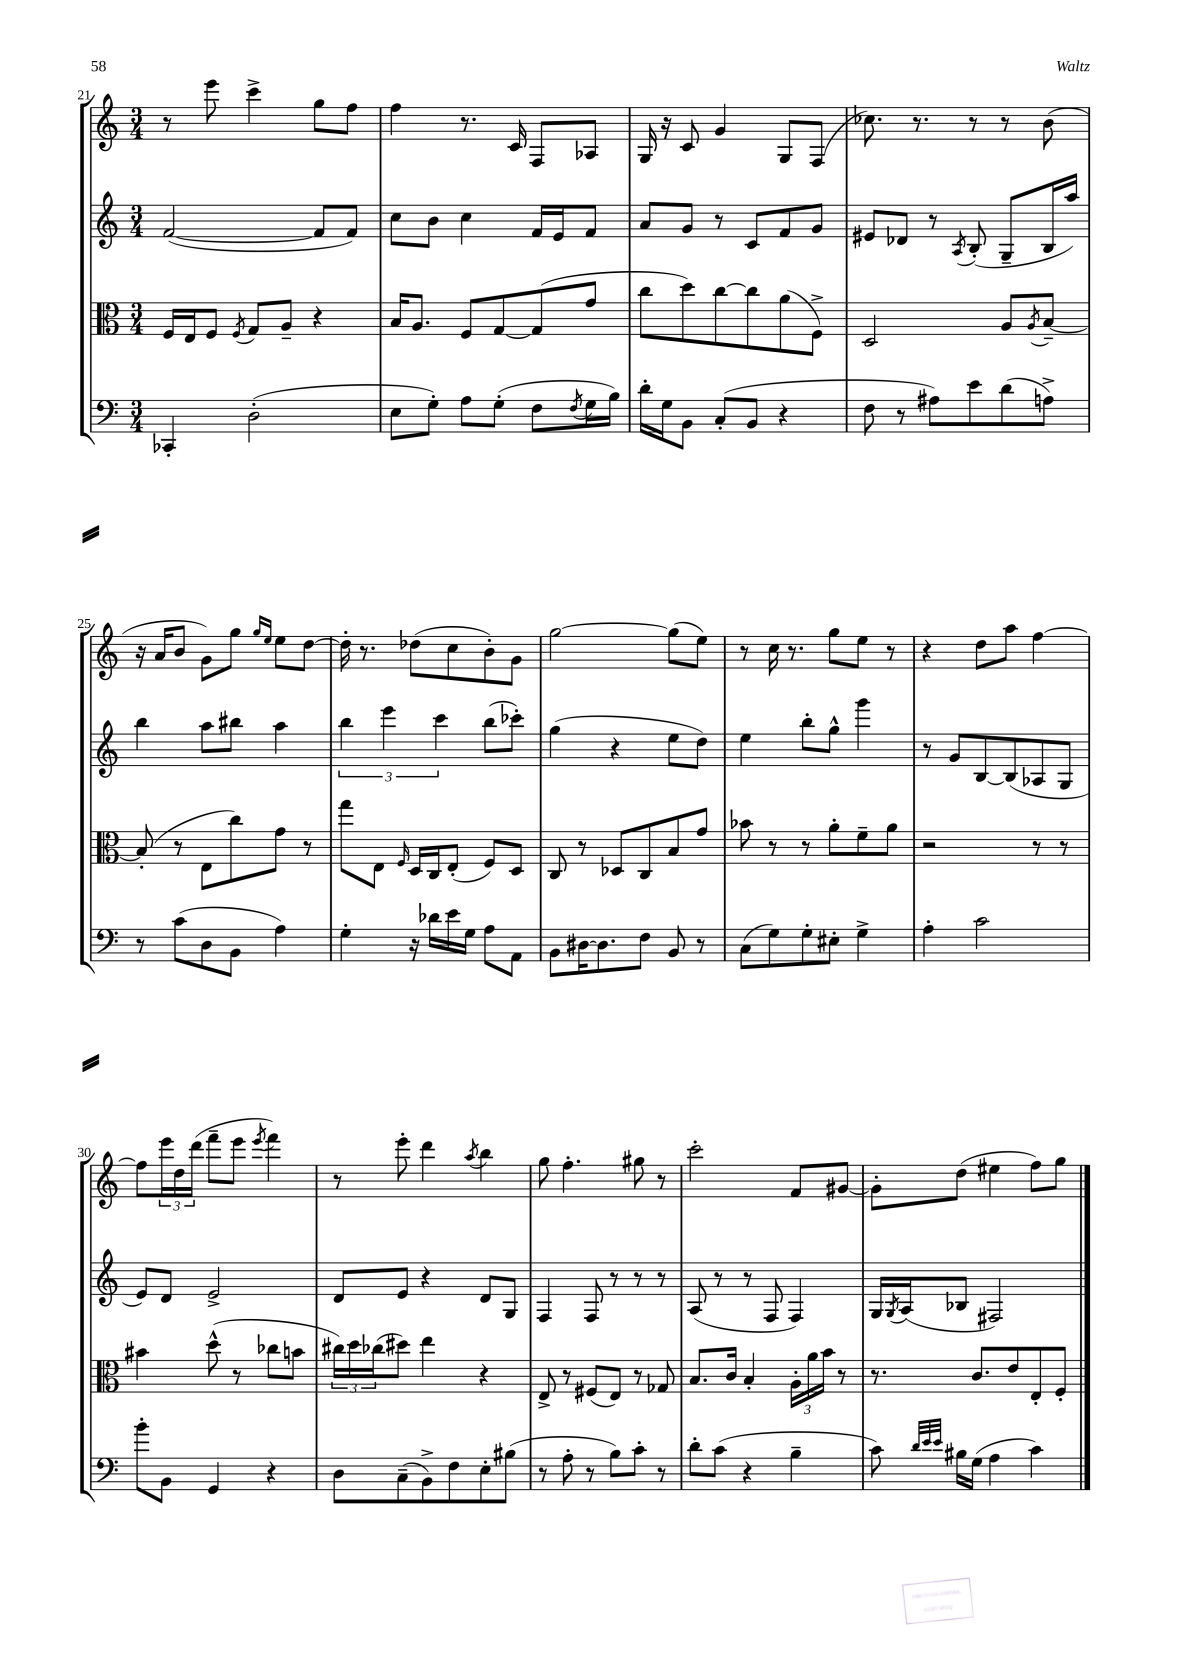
<<
\new StaffGroup <<
\new Staff = "s0" {
    \clef treble \key c \major \numericTimeSignature \time 3/4
    r8 e'''8 c'''4-> g''8 f''8 |
    f''4 r8. c'16 f8 aes8 |
    g16 r16 c'8 g'4 g8 f8( |
    ces''8.) r8. r8 r8 b'8( |
    r16 a'16 b'8 g'8) g''8 \grace { g''16 e''16 } e''8 d''8~ |
    d''16-. r8. des''8( c''8 b'8-.) g'8 |
    g''2~ g''8( e''8) |
    r8 c''16 r8. g''8 e''8 r8 |
    r4 d''8 a''8 f''4~ |
    f''8 \tuplet 3/2 { e'''16 d''16 d'''16( } f'''8-- e'''8 \acciaccatura { e'''8 } f'''4) |
    r8 e'''8-. d'''4 \acciaccatura { a''8 } b''4 |
    g''8 f''4.-. gis''8 r8 |
    c'''2-. f'8 gis'8~ |
    gis'8-. d''8( eis''4 f''8) g''8 \bar "|." |
}
\new Staff = "s1" {
    \clef treble \key c \major \numericTimeSignature \time 3/4
    f'2~( f'8 f'8) |
    c''8 b'8 c''4 f'16 e'16 f'8 |
    a'8 g'8 r8 c'8 f'8 g'8 |
    eis'8 des'8 r8 \acciaccatura { a8 } b8-.( g8-- b16 a''16) |
    b''4 a''8 bis''8 a''4 |
    \tuplet 3/2 { b''4 e'''4 c'''4 } b''8( ces'''8-.) |
    g''4( r4 e''8 d''8) |
    e''4 b''8-. g''8-^ g'''4 |
    r8 g'8 b8~ b8( aes8 g8 |
    e'8) d'8 e'2-> |
    d'8 e'8 r4 d'8 g8 |
    f4 f8 r8 r8 r8 |
    a8( r8 r8 f8 f4) |
    g16 \acciaccatura { g8 } a16( bes8 fis2) \bar "|." |
}
\new Staff = "s2" {
    \clef alto \key c \major \numericTimeSignature \time 3/4
    f16 e16 f8 \acciaccatura { f8 } g8 a8-- r4 |
    b16 a8. f8 g8~ g8( g'8 |
    c''8 d''8) c''8~ c''8 a'8( f8->) |
    d2 a8 \acciaccatura { a8 } b8~-- |
    b8-.( r8 e8 c''8) g'8 r8 |
    g''8 e8 \grace { f16 } d16 c16 e8-.( f8) d8 |
    c8 r8 des8 c8 b8 g'8 |
    bes'8 r8 r8 a'8-. f'8-- a'8 |
    r2 r8 r8 |
    bis'4 d''8-^( r8 ces''8 b'8 |
    \tuplet 3/2 { cis''16) d''16 ces''16( } dis''8) e''4 r4 |
    e8-> r8 fis8( e8) r8 ges8 |
    b8. c'16 b4-. \tuplet 3/2 { a16-. a'16 b'16 } r8 |
    r8. c'8. e'8 e8-. f8-. \bar "|." |
}
\new Staff = "s3" {
    \clef bass \key c \major \numericTimeSignature \time 3/4
    ces,4-. d2-.( |
    e8 g8-.) a8 g8-.( f8 \acciaccatura { f8 } g16 b16) |
    d'16-. g16 b,8 c8-.( b,8 r4 |
    f8 r8 ais8) e'8 d'8( a8->) |
    r8 c'8( d8 b,8 a4) |
    g4-. r16 des'16 e'16 g16 a8 a,8 |
    b,8 dis16~ dis8. f8 b,8 r8 |
    c8( g8) g8-. eis8-. g4-> |
    a4-. c'2 |
    b'8-. b,8 g,4 r4 |
    d8 c8--( b,8->) f8 e8-. bis8( |
    r8 a8-. r8 b8) c'8-. r8 |
    d'8-. c'8( r4 b4-- |
    c'8) \grace { d'32 e'32 e'32 } bis16 g16( a4 c'4) \bar "|." |
}
>>
>>
\layout { \context { \Score currentBarNumber = #21 } }
